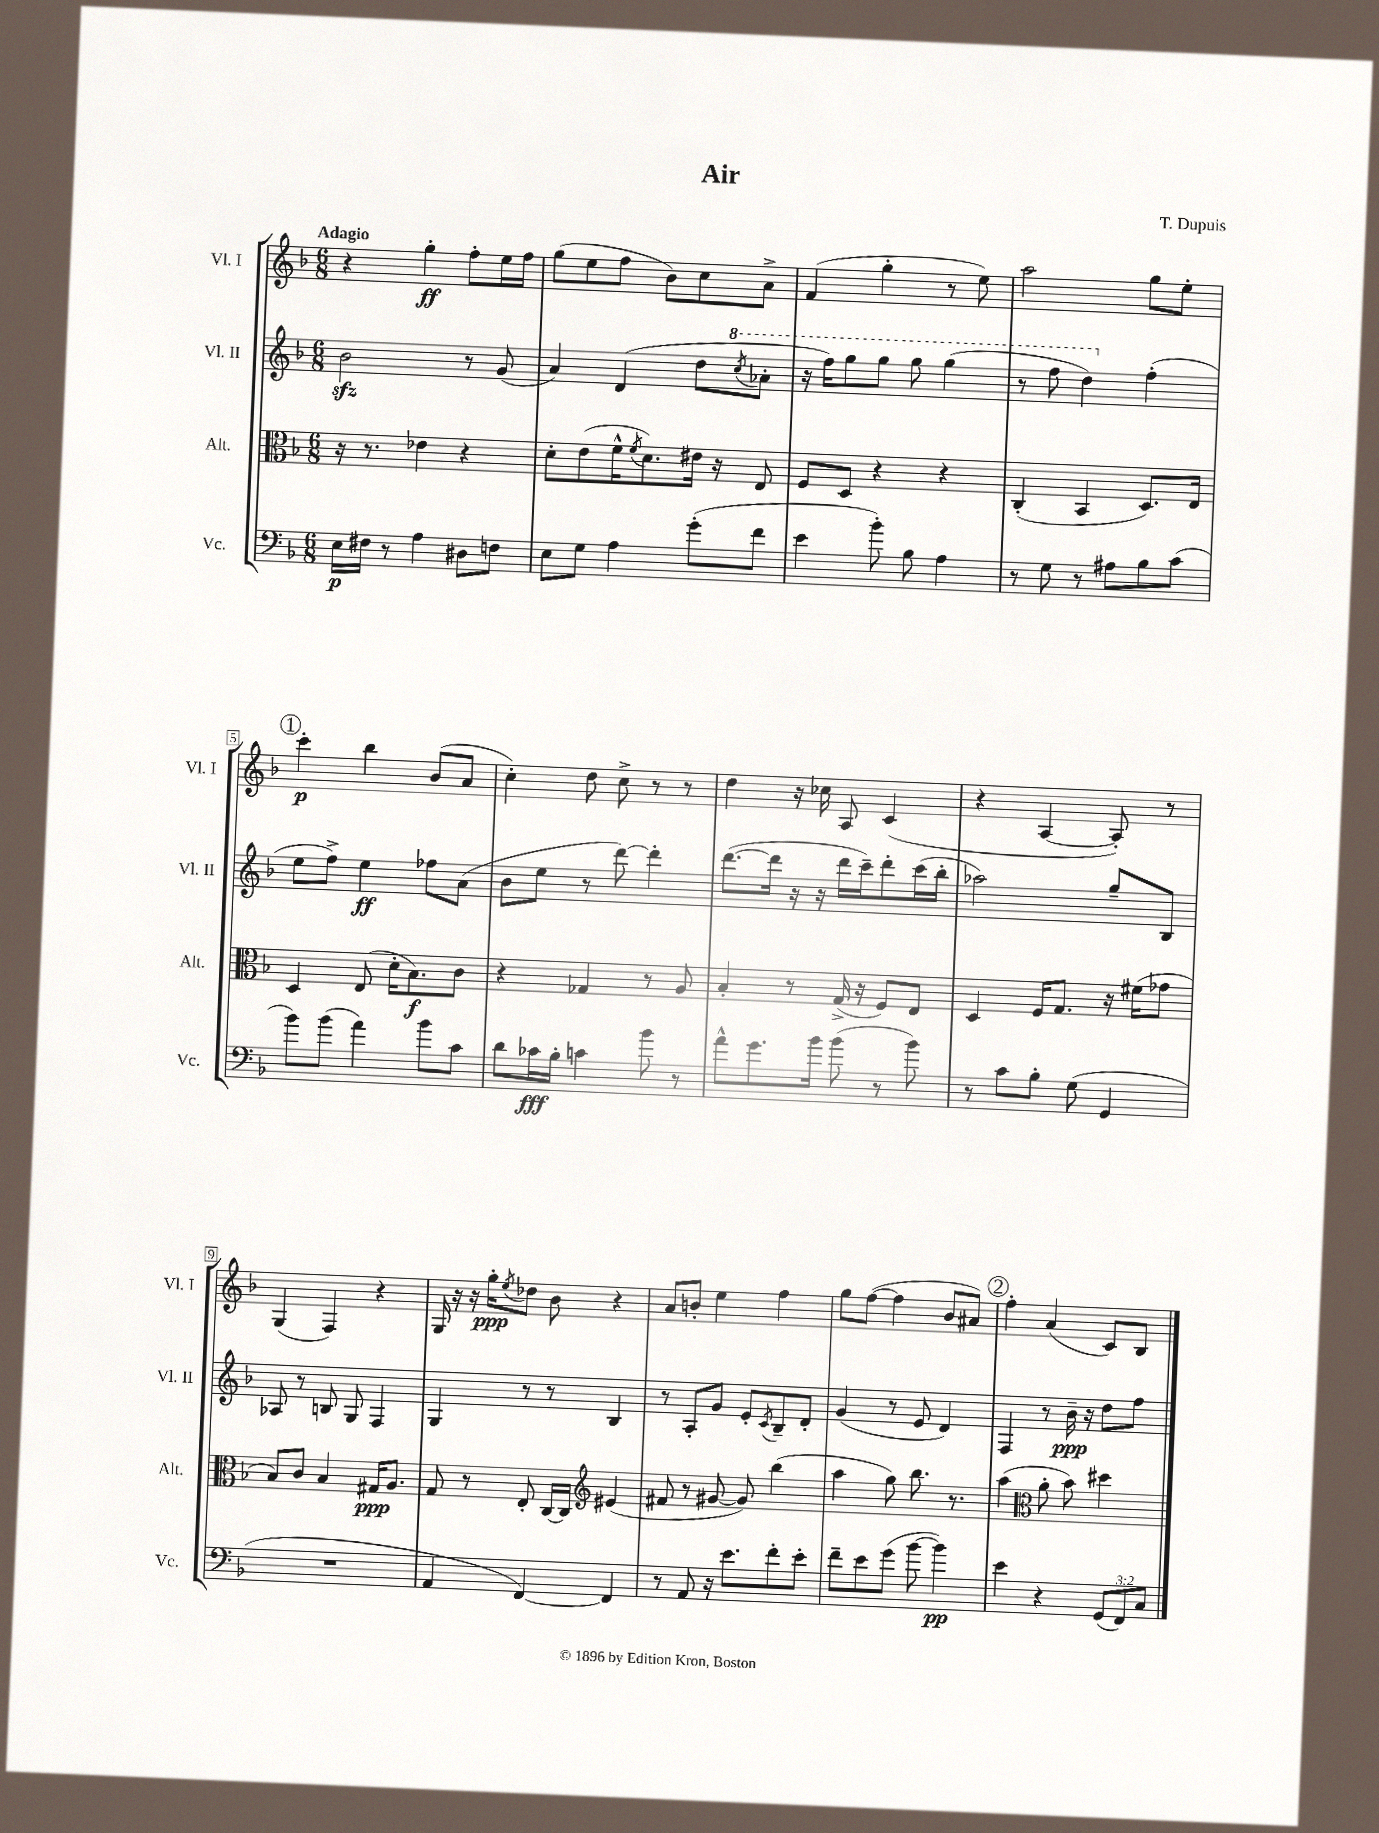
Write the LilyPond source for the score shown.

\header { title = "Air" composer = "T. Dupuis" }
<<
\new StaffGroup <<
\new Staff = "s0" \with { instrumentName = "Vl. I" shortInstrumentName = "Vl. I" } {
    \clef treble \key f \major \numericTimeSignature \time 6/8 \tempo "Adagio"
    r4 g''4-.\ff f''8-. e''16 f''16 |
    g''8( e''8 f''8 bes'8) c''8 a'8-> |
    f'4( g''4-. r8 e''8) |
    a''2 g''8 e''8-. |
    \mark \markup { \circle "1" } c'''4-.\p bes''4 bes'8( a'8 |
    c''4-.) d''8 c''8-> r8 r8 |
    d''4 r16 ces''16 a8 c'4( |
    r4 a4~ a8-.) r8 |
    g4( f4) r4 |
    g16 r16 r16 g''16-.\ppp \acciaccatura { e''8 } des''8 bes'8 r4 |
    a'8 b'8-. e''4 f''4 |
    g''8 f''8~( f''4 bes'8 ais'8) |
    \mark \markup { \circle "2" } f''4-. a'4( c'8) bes8 \bar "|." |
}
\new Staff = "s1" \with { instrumentName = "Vl. II" shortInstrumentName = "Vl. II" } {
    \clef treble \key f \major \numericTimeSignature \time 6/8
    bes'2\sfz r8 g'8( |
    a'4) d'4( d''8 \ottava #1 \acciaccatura { c'''8 } aes''8-. |
    r16 f'''16) g'''8 g'''8 g'''8 g'''4( |
    r8 f'''8 d'''4) \ottava #0 f''4-.( |
    \mark \markup { \circle "1" } e''8 f''8->) e''4\ff fes''8 a'8( |
    bes'8 e''8 r8 d'''8~) d'''4-. |
    d'''8.~( d'''16 r16 r16 d'''16 c'''16--) d'''8-. c'''16( bes''16-. |
    aes''2) g''8-- bes8 |
    aes8 r8 b8 g8 f4 |
    g4 r8 r8 bes4 |
    r8 a8-. g'8 e'8-. \acciaccatura { c'8 } bes8-- d'8-. |
    g'4( r8 e'8 d'4) |
    \mark \markup { \circle "2" } f4 r8 bes'16--\ppp r16 d''8 f''8 \bar "|." |
}
\new Staff = "s2" \with { instrumentName = "Alt." shortInstrumentName = "Alt." } {
    \clef alto \key f \major \numericTimeSignature \time 6/8
    r16 r8. ees'4 r4 |
    d'8-. e'8( f'16-^ \acciaccatura { f'8 } d'8.) eis'16 r16 e8 |
    f8 d8 r4 r4 |
    c4-.( bes,4 d8.) e16 |
    \mark \markup { \circle "1" } d4 e8( d'16-. bes8.\f) c'8 |
    r4 ges4 r8 a8 |
    bes4-. r8 g16->( r16 f8) e8 |
    d4 f16 g8. r16 fis'16( ges'8 |
    bes8) c'8 bes4 gis16\ppp a8. |
    g8 r8 e8-. c16~ c16 \clef treble eis'4( |
    fis'8 r8 gis'8~ gis'8) bes''4( |
    a''4 g''8) bes''8. r8. |
    \mark \markup { \circle "2" } a''4( \clef alto a'8-. bes'8) dis''4 \bar "|." |
}
\new Staff = "s3" \with { instrumentName = "Vc." shortInstrumentName = "Vc." } {
    \clef bass \key f \major \numericTimeSignature \time 6/8 \override Staff.TupletNumber.text = #tuplet-number::calc-fraction-text
    e16\p fis16 r8 a4 dis8 f8 |
    e8 g8 a4 g'8-.( f'8 |
    e'4 bes'8-.) bes8 a4 |
    r8 g8 r8 ais8 bes8 c'8( |
    \mark \markup { \circle "1" } bes'8) bes'8( a'4) bes'8 c'8 |
    d'8 ces'16\fff bes16-. c'4 bes'8 r8 |
    a'8-^ g'8. bes'16 bes'8( r8 bes'8) |
    r8 c'8 bes8-. g8( g,4 |
    R2. |
    a,4 f,4~) f,4 |
    r8 a,8 r16 e'8. f'8-. e'8-. |
    f'8-- e'8 g'8( bes'8~ bes'4\pp) |
    \mark \markup { \circle "2" } e'4 r4 \tuplet 3/2 { g,8( f,8) c8 } \bar "|." |
}
>>
>>
\layout { \context { \Score \override BarNumber.stencil = #(make-stencil-boxer 0.1 0.3 ly:text-interface::print) } }
